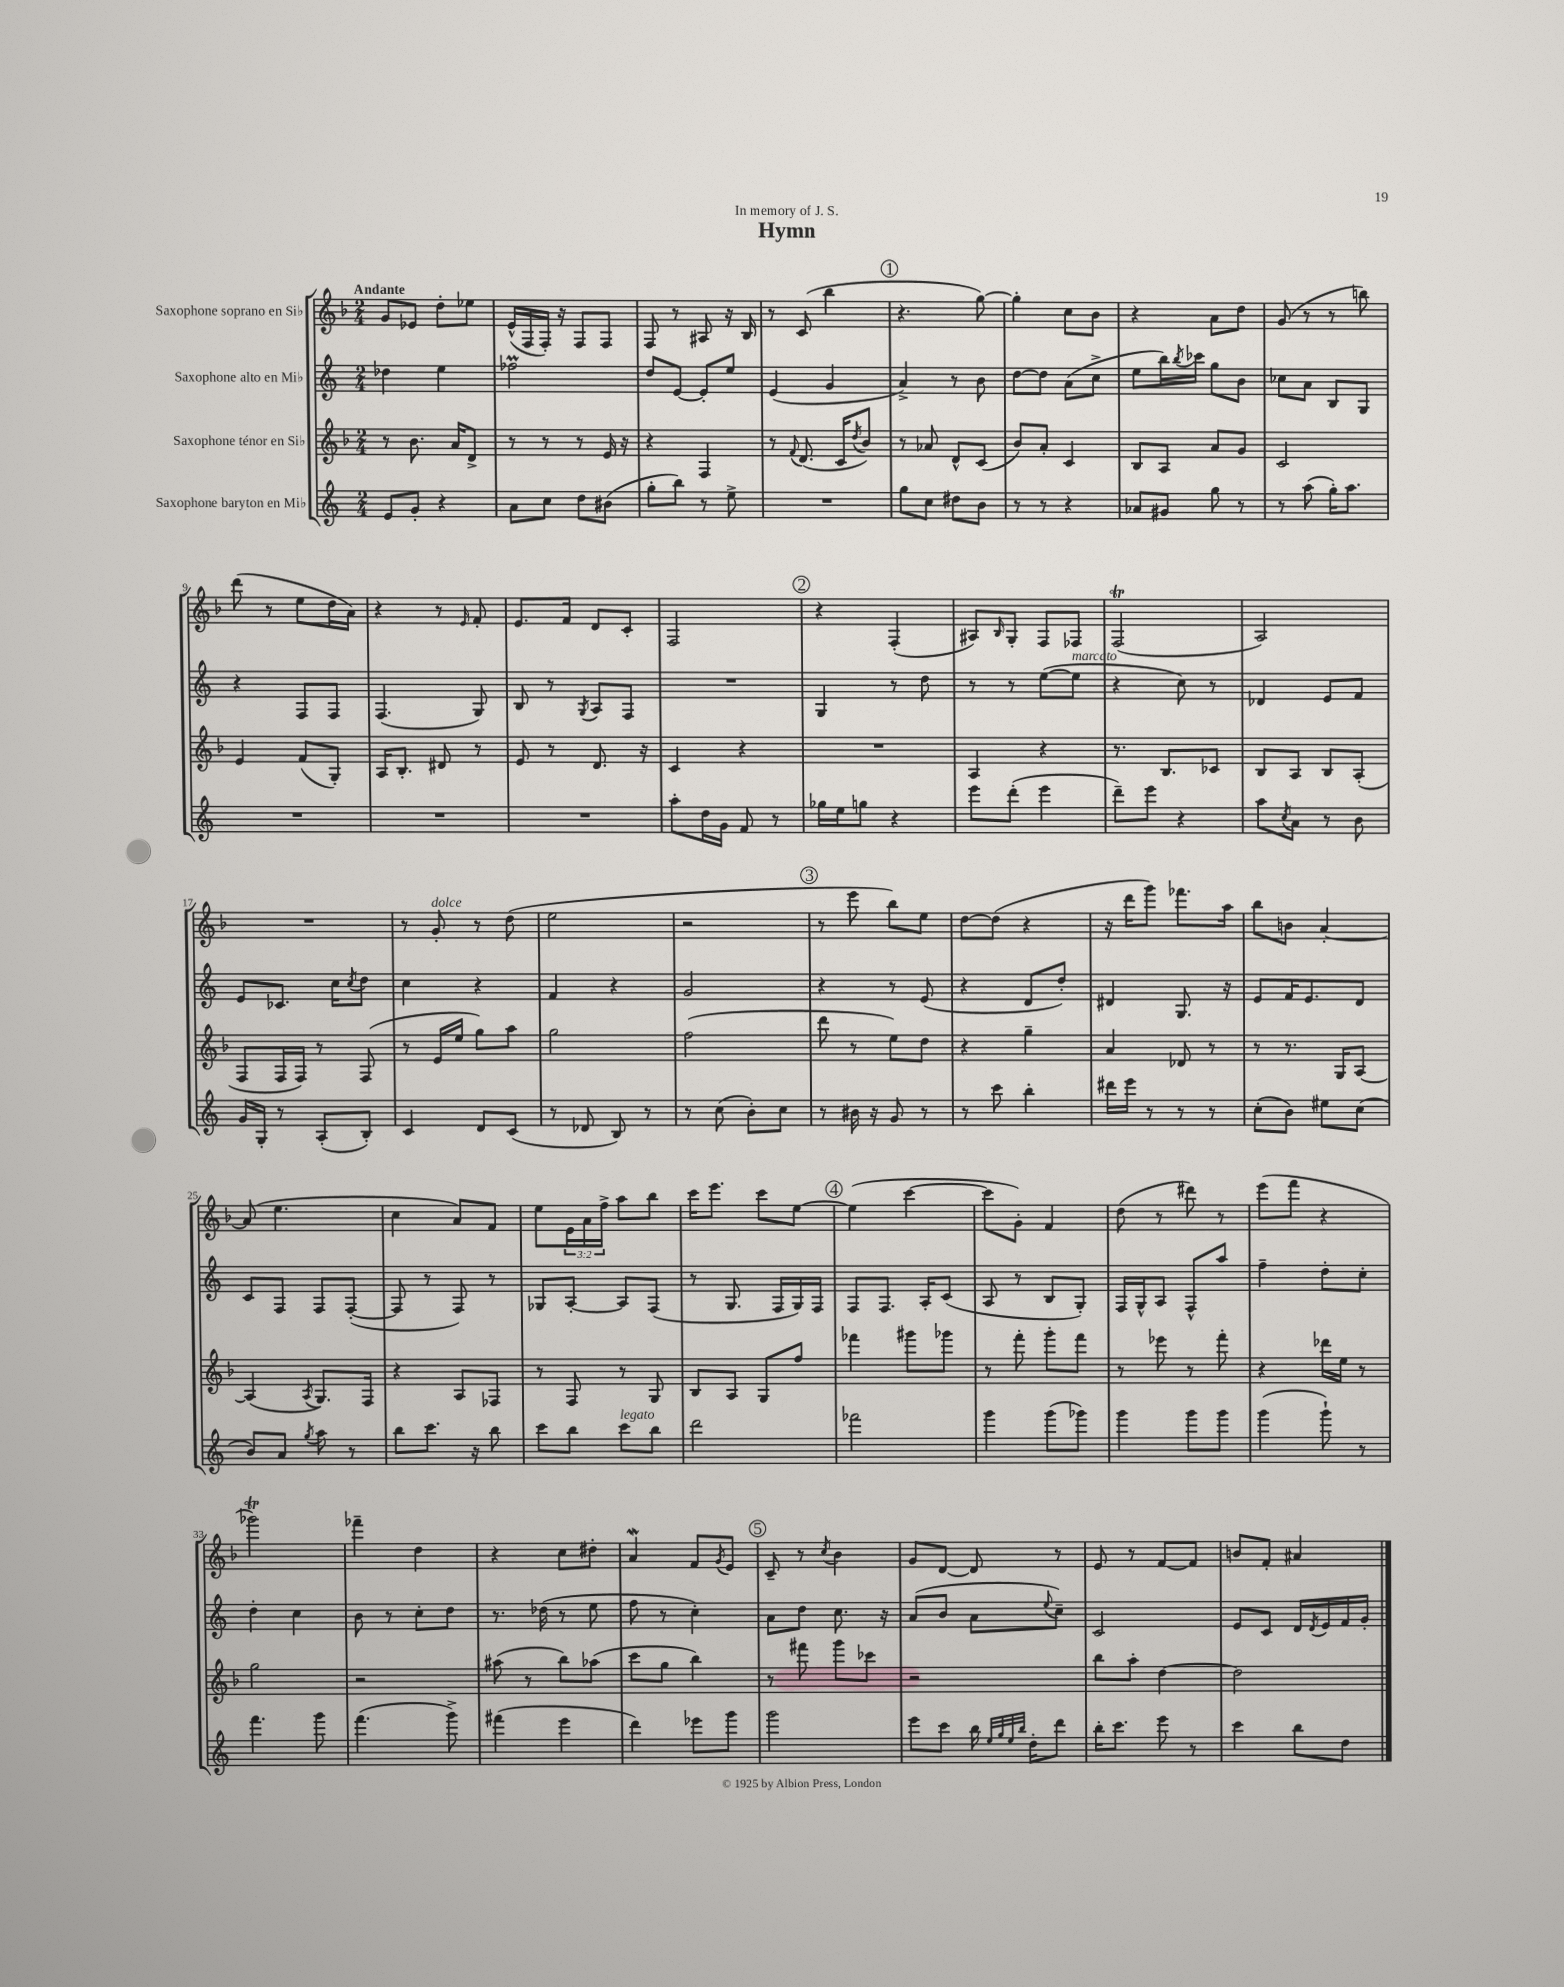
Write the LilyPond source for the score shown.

\header { title = "Hymn" dedication = "In memory of J. S." }
<<
\new StaffGroup <<
\new Staff = "s0" \with { instrumentName = "Saxophone soprano en Sib" } {
    \clef treble \key f \major \numericTimeSignature \time 2/4 \override Staff.TupletNumber.text = #tuplet-number::calc-fraction-text \tempo "Andante"
    g'8 ees'8 d''8-. ees''8 |
    e'16-^( f16 f16-.) r16 f8 f8 |
    f8 r8 ais8 r16 bes16 |
    r8 c'8( bes''4 |
    \mark \markup { \circle "1" } r4. g''8~) |
    g''4-. c''8 bes'8 |
    r4 a'8 d''8 |
    g'8( r8 r8 b''8) |
    d'''8( r8 e''8 d''16 a'16) |
    r4 r8 \grace { e'16 } f'8-. |
    e'8. f'16 d'8 c'8-. |
    f2 |
    \mark \markup { \circle "2" } r4 f4-.( |
    ais8) \grace { bes16 } g8-. f8 fes8 |
    f2\trill( |
    a2) |
    R2 |
    r8 g'8-.^\markup { \italic "dolce" } r8 d''8( |
    e''2 |
    r2 |
    \mark \markup { \circle "3" } r8 e'''8 bes''8) e''8 |
    d''8~ d''8( r4 |
    r16 d'''16 g'''8) fes'''8. a''16 |
    bes''8 b'8 a'4~-. |
    a'8( e''4. |
    c''4 a'8) f'8 |
    e''8 \tuplet 3/2 { e'16 a'16 f''16-> } a''8 bes''8 |
    c'''16 e'''8. c'''8 e''8~ |
    \mark \markup { \circle "4" } e''4( c'''4~ |
    c'''8 g'8-.) f'4 |
    d''8( r8 dis'''8) r8 |
    e'''8( f'''8 r4 |
    ges'''2\trill) |
    fes'''4-- d''4 |
    r4 c''8 dis''8-. |
    a'4\mordent f'8 \acciaccatura { g'8 } e'8 |
    \mark \markup { \circle "5" } c'8-- r8 \acciaccatura { c''8 } bes'4 |
    g'8 d'8~ d'8 r8 |
    e'8 r8 f'8~ f'8 |
    b'8 f'8-. ais'4 \bar "|." |
}
\new Staff = "s1" \with { instrumentName = "Saxophone alto en Mib" } {
    \clef treble \key c \major \numericTimeSignature \time 2/4
    des''4 e''4 |
    fes''2\prall |
    d''8 e'8~ e'8-. e''8 |
    e'4( g'4 |
    \mark \markup { \circle "1" } a'4->) r8 b'8 |
    d''8~ d''8 a'8( c''8-> |
    e''8 b''16) \acciaccatura { b''8 } ces'''16 g''8 b'8 |
    ces''8 a'8 b8 g8 |
    r4 f8 f8 |
    f4.( g8) |
    b8 r8 \acciaccatura { g8 } a8 f8 |
    R2 |
    \mark \markup { \circle "2" } g4 r8 d''8 |
    r8 r8 e''8~( e''8^\markup { \italic "marcato" } |
    r4 c''8) r8 |
    des'4 e'8 f'8 |
    e'8 ces'8. c''16 \acciaccatura { c''8 } d''8 |
    c''4 r4 |
    f'4 r4 |
    g'2 |
    \mark \markup { \circle "3" } r4 r8 e'8( |
    r4 d'8 d''8-.) |
    dis'4 g8. r16 |
    e'8 f'16 e'8. d'8 |
    c'8 f8 f8 f8~-.( |
    f8 r8 f8) r8 |
    ges8 a8~-. a8 f8( |
    r8 g8. f16 g16) f16 |
    \mark \markup { \circle "4" } f8 f8. a16-. c'8( |
    a8 r8 b8 g8-.) |
    f16 g16-^ a8 f8-^ a''8 |
    f''4-- d''8-. c''8-. |
    d''4-. c''4 |
    b'8 r8 c''8-. d''8 |
    r8. des''16( r8 e''8 |
    f''8 r8 c''4-.) |
    \mark \markup { \circle "5" } a'8 d''8 c''8. r16 |
    a'8( b'8 a'8 \appoggiatura { e''8 } c''8--) |
    c'2 |
    e'8 c'8 d'16 \acciaccatura { d'8 } e'16 f'16 g'16-. \bar "|." |
}
\new Staff = "s2" \with { instrumentName = "Saxophone ténor en Sib" } {
    \clef treble \key f \major \numericTimeSignature \time 2/4
    r8 bes'8. a'16 d'8-> |
    r8 r8 r8 e'16 r16 |
    r4 f4 |
    r8 \appoggiatura { f'8 } d'8.( c'16 \acciaccatura { d''8 } bes'8) |
    \mark \markup { \circle "1" } r8 aes'8 d'8-^ c'8( |
    bes'8) a'8-. c'4 |
    bes8 a8 a'8 g'8 |
    c'2 |
    e'4 f'8( g8-.) |
    a16 bes8.-. dis'8 r8 |
    e'8 r8 d'8. r16 |
    c'4 r4 |
    \mark \markup { \circle "2" } R2 |
    a4 r4 |
    r8. bes8. ces'8 |
    bes8 a8 bes8 a8-.( |
    f8 f16 f16) r8 f8( |
    r8 e'16 e''16 g''8) a''8 |
    g''2 |
    f''2( |
    \mark \markup { \circle "3" } d'''8 r8 e''8) d''8 |
    r4 g''4-- |
    a'4 des'8 r8 |
    r8 r8. g16 a8~ |
    a4( \acciaccatura { a8 } g8.) f16 |
    r4 a8 fes8 |
    r8 f8 r8 g8 |
    bes8 a8 g8 f''8 |
    \mark \markup { \circle "4" } fes'''4 gis'''8 ges'''8 |
    r8 f'''8-. g'''8-. f'''8 |
    r8 ees'''8 r8 f'''8-. |
    r4 des'''16 e''16 r8 |
    g''2 |
    r2 |
    ais''8( r8 bes''8) aes''8( |
    c'''8 g''8 bes''4) |
    \mark \markup { \circle "5" } r8 fis'''8 g'''8 ces'''8 |
    r2 |
    bes''8 a''8-. d''4~ |
    d''2 \bar "|." |
}
\new Staff = "s3" \with { instrumentName = "Saxophone baryton en Mib" } {
    \clef treble \key c \major \numericTimeSignature \time 2/4
    e'8 g'8-. r4 |
    a'8 c''8 d''8 bis'8( |
    g''8-. b''8) r8 e''8-> |
    R2 |
    \mark \markup { \circle "1" } g''8 c''8 dis''8 b'8 |
    r8 r8 r4 |
    aes'8 gis'8 g''8 r8 |
    r8 a''8( g''16-.) a''8. |
    R2 |
    R2 |
    R2 |
    a''8-. d''16 g'16 f'8 r8 |
    \mark \markup { \circle "2" } ges''16 e''16 g''8 r4 |
    e'''8 d'''8-.( e'''4 |
    d'''8--) e'''8 r4 |
    a''8 \acciaccatura { c''8 } a'8 r8 b'8 |
    g'16 g16-. r8 a8-.( b8-.) |
    c'4 d'8 c'8( |
    r8 des'8 b8) r8 |
    r8 c''8( b'8-.) c''8 |
    \mark \markup { \circle "3" } r8 bis'16 r16 g'8 r8 |
    r8 c'''8 b''4-. |
    dis'''16 e'''16 r8 r8 r8 |
    c''8-.( b'8) eis''8 c''8( |
    b'8) a'8 \acciaccatura { g''8 } a''8 r8 |
    b''8 c'''8. r16 b''8 |
    c'''8 b''8 c'''8^\markup { \italic "legato" } b''8 |
    d'''2 |
    \mark \markup { \circle "4" } fes'''2 |
    g'''4 g'''8( ges'''8) |
    g'''4 g'''8 g'''8 |
    g'''4( g'''8-!) r8 |
    f'''4. g'''8 |
    f'''4.( g'''8->) |
    fis'''4( e'''4 |
    d'''4) ees'''8 g'''8 |
    \mark \markup { \circle "5" } g'''2 |
    e'''8 c'''8 b''16 \grace { e''32 g''32 e''32 b''32 } d''16-. d'''8 |
    b''16-. c'''8. e'''8 r8 |
    c'''4 b''8 d''8 \bar "|." |
}
>>
>>
